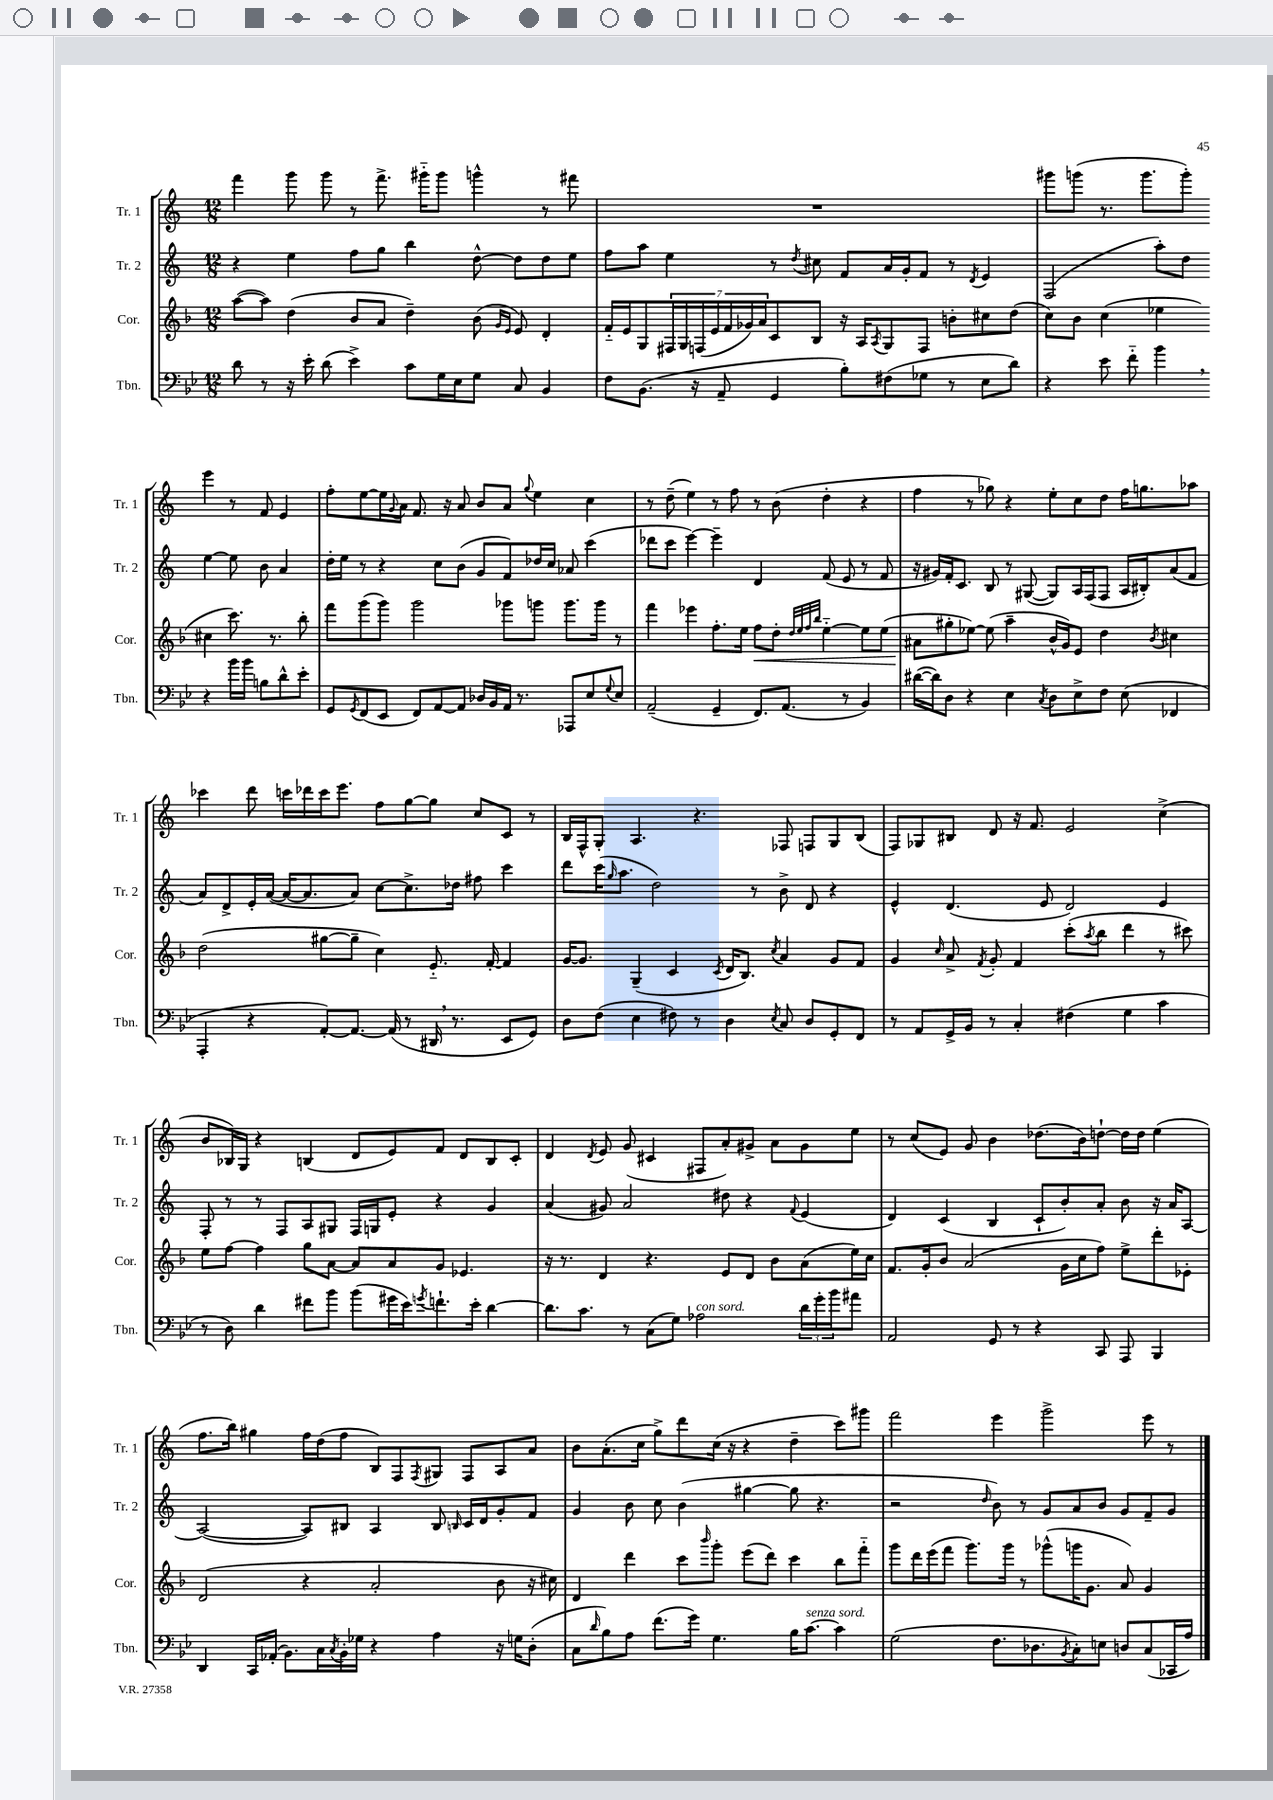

**kern	**kern	**kern	**kern
*staff4	*staff3	*staff2	*staff1
*clefF4	*clefG2	*clefG2	*clefG2
*k[b-e-]	*k[b-]	*k[]	*k[]
*M12/8	*M12/8	*M12/8	*M12/8
8d\	([8aa\L	4r	4fff\
8r	8aa\]J)	.	.
16r	(4dd\	4ee\	8ggg\
16e-'\	.	.	.
(8d\	.	.	8ggg\
4e-^\)	8b-/L	8ff\L	8r
.	8a/J	8gg\J	8.fff^\
8c\L	4dd~\)	4bb\	.
.	.	.	16ggg#'~\LK
16G\L	.	.	8ggg#\J
16E-\J	.	.	.
8G\J	(8b-\	[8dd^^\	4ggg^^\
.	16qqg/LL	.	.
.	16qqe/JJ	.	.
8C/	8e/)	8dd\]L	.
4BB-/	4d'/	8dd\	8r
.	.	8ee\J	8fff#\
=	=	=	=
8F\L	16f'~/LL	8ff\L	1.r
.	16e/J	.	.
(8.BB-\J	8G/	8aa\J	.
.	28F#/L	4ee\	.
.	28G/	.	.
16r	.	.	.
.	(28F/	.	.
.	28e/	.	.
8AA~/	.	.	.
.	28f/	.	.
.	28g-/)	.	.
.	28a/J	.	.
4GG/	8c/	8r	.
.	.	8qdd/	.
.	8B-/J	8cc#\	.
8B-'\L)	16r	8f/L	.
.	16A/LK	.	.
.	8qA/	.	.
(8F#\	8G/	16a/L	.
.	.	16g'/J	.
8G-\J	8F/J	8f/J	.
8r	8b'\L	8r	.
.	.	8qd/	.
8E-\L	8cc#\	4e/	.
8d\J)	(8dd\J	.	.
=	=	=	=
4r	8cc\L)	(2F/	8ggg#\L
.	8b-\J	.	(8ggg\J
8e-\	(4cc\	.	8.r
8f'~\	.	.	.
.	.	.	8.ggg\L
4b-\	4ee-\	8aa'\L)	.
.	.	8dd\J	8ggg'\J)
4r	4cc#\	[4ee\	4eee\
16b-\LL	8.ccc\)	8ee\]	8r
16b-\JJ	.	.	.
8B\L	.	8b\	8f/
.	8.r	.	.
8d^^\	.	4a/	4e/
8e-'\J	8bb-'\	.	.
=	=	=	=
8GG/L	8fff\L	16dd'\LL	8ff'\L
.	.	16ee\JJ	.
8qGG/	.	.	.
(8FF/	(8ggg\	8r	[8ee\
8EE-/J	8ggg\J)	4r	16ee\]L
.	.	.	8qqg/
.	.	.	16a\JJ
8FF/L)	2ggg\	.	8.f/
[8AA/	.	8cc\L	.
.	.	.	16r
8AA/]J	.	(8b\J	8a/
16D-/LL	.	8g/L	8b/L
16BB-/	.	.	.
16AA/JJ	8ggg-\L	8f/)	8a/J
8.r	.	.	.
.	.	.	8qqgg/
.	8ggg\J	16dd-/L	4ee\
.	.	16cc/JJ	.
8AAA-/L	8.ggg\L	8a-/	.
8E-/	.	(4ccc\	4cc\
.	16ggg\Jk	.	.
8qqG/	.	.	.
8E-/J	8r	.	.
=	=	=	=
(2AA~/	4fff\	8ddd-\L	8r
.	.	8ccc\J	(8dd~\
.	4eee-\	[4eee\)	4ee\)
4GG~/	8.ff'\L	4eee~\]	8r
.	.	.	8ff\
.	16ee\Jk	.	.
8.FF/L)	8ff\L	4d/	8r
.	8dd'\J	.	(8b\
(8.AA/J	.	.	.
.	32qqdd/LLL	.	.
.	32qqee/	.	.
.	32qqff/	.	.
.	32qqbb-/JJJ	.	.
.	[4ee'~\	(8f/	4dd'\
8r	.	8e/	.
4BB-/)	8ee\]L	8r	4r
.	(8ee\J	8f/	.
=	=	=	=
([16d#\LL	8a#\L	16r	4ff\
16d#\]J)	.	16g#/LL)	.
8D\J	8gg#'\	16f'/J	.
.	.	8.c/J	.
4r	[8ee-\J)	.	8r
.	(8ee-\]	8B/	8gg-\)
4E-\	4aa~\	8r	4r
.	.	([8G#/	.
8qC/	.	.	.
8D\L	16b-^^/LL	8G#/]L)	8ee'\L
.	16g/J)	.	.
8E-^\	8e/J	16A/L	8cc\
.	.	(16F/J	.
8F\J	4dd\	8F/J	8dd\J
(8E-\	.	16A/LL	16ff\LK
.	.	16B#'/J)	8.gg\
.	8qb-/	.	.
4FF-/	4cc#\	(8a/	.
.	.	8f/J	8aa-\J
=	=	=	=
4AAA'/	(2dd\	8a/L)	4ccc-\
.	.	8d^/	.
4r	.	16e'/L	8ddd\
.	.	([16a/JJ	.
.	.	16a/_LK	16ccc\LL
.	.	8.a/]	16ddd-\
[8AA'/L)	[8gg#\L	.	16ccc\J
.	.	.	8.eee\J
8.AA/_J	8gg#~\]J	8a/J)	.
.	4cc\)	[8cc\L	8ff\L
(16AA/]	.	.	.
8r	.	8.cc^\]	[8gg\
16DD#/	8.e'~/	.	8gg\]J
8.r	.	16dd-\Jk	.
.	.	8ff#\	8cc/L
.	[16f'/	.	.
8EE-/L	4f/]	4ccc\	8c/J
8GG/J)	.	.	8r
=	=	=	=
8D\L	[16g/LK	8ddd\L	16B/LL
.	8.g/]J	.	16F^^/J
(8F\J	.	(16ccc\K	8G'/J
.	.	16qqgg/	.
.	.	8.aa\J	.
4E-\	(4G~/	.	4.A/
.	.	2dd\)	.
8F#\)	4c/	.	.
8r	.	.	4.r
.	8qc/	.	.
4D\	16d/LK	.	.
.	8.B-/J)	.	.
.	.	8r	.
8qE-/	8qcc/	.	.
8C/	4a/	8b^\	8F-/
8D/L	.	8d/	8F/L
8GG'/	8g/L	4r	8G/
8FF/J	8f/J	.	(8B/J
=	=	=	=
8r	4g/	4e^^/	8F/L)
8AA/L	.	.	8G-/
.	16qqcc/	.	.
16GG^/L	8a^/	(4.d/	8B#/J
16BB-/JJ	.	.	.
.	8qf/	.	.
8r	8g'/	.	8d/
4C'/	4f/	.	16r
.	.	.	8.f/
.	.	8e/	.
(4F#\	(8ccc'\L	2d/)	2e/
.	8qaa/	.	.
.	8bb-\J	.	.
4G\	4ddd\	.	.
4c\	8r	4e/	(4cc^\
.	8ccc#\)	.	.
=	=	=	=
8r	8ee\L	8F'/	8b/L
8D\)	[8ff\J	8r	16B-/L)
.	.	.	16G/JJ
4d\	4ff\]	8r	4r
.	.	8F/L	.
8f#\L	8gg\L	8A/	(4B/
8b-\J	[8a\J	8G#/J	.
(8b-\L	8a/]L	16F/LL	8d/L
.	.	16G/J	.
16g#\L	8a/	8e'/J	8e/)
16e-\J)	.	.	.
8qg/	.	.	.
8.f`\	8g/J	4r	8f/J
.	4.e-/	.	8d/L
16e-'\Jk	.	.	.
[4d\	.	4g/	8B/
.	.	.	8c'/J
=	=	=	=
8.d\]L	16r	(4a/	4d/
.	8.r	.	.
8.c\J	.	.	.
.	.	.	8qd/
.	4d/	8g#/)	8e/
8r	.	2a/	(8g/
(8C\L	4.r	.	4c#/
8G\J)	.	.	.
2A-\	.	.	8F#/L
.	8e/L	8dd#\	8a'/)
.	8d/J	4r	8g#^/J
.	8b-\L	.	8a\L
.	.	8qqf/	.
24d\LL	(8a\	(4e/	8g#\
24g'\	.	.	.
24b-\J	.	.	.
8a#\J	16ee\L)	.	8ee\J
.	16cc\JJ	.	.
=	=	=	=
2AA/	8.f/L	4d/)	8r
.	.	.	(8cc/L
.	16g'/k	.	.
.	8b-/J	(4c/	8e/J)
.	(2a/	.	8g/
8GG/	.	4B/	4b\
8r	.	.	.
4r	.	8c`/L	(8.dd-\L
.	16g\LL	8b'/)	.
.	16cc\J	.	16b\k)
8CC/	8ff\J)	8a'/J	[8dd`\J
8AAA/	8ee^\L	8b\	16dd\]LL
.	.	.	16dd\JJ
4BBB-/	8ddd'\	16r	(4ee\
.	.	16a/LK	.
.	8e-'\J	[8A/J	.
=	=	=	=
4DD/	(2d/	(2A/_	8.ff\L
.	.	.	16bb\Jk)
16CC/LL	.	.	4gg#\
(16AA-'/JJ	.	.	.
8.BB-\L)	.	.	.
.	4r	8A/]L)	16ff\LL
16C\L	.	.	(16dd\J
8qC/	.	.	.
16BB-'\	.	8B#/J	8ff\J
16G-\JJ	.	.	.
4r	2a'/	4A/	8B/L)
.	.	.	8F/
.	.	.	8qF/
4A\	.	8B#/	8G#/J
.	.	16qqB/	.
.	.	16c/LL	8F/L
.	.	16d/J	.
16r	8b-\	8g'/	8A/
16G\LK	.	.	.
(8D'\J	16r	8f/J	8a/J
.	16cc#\)	.	.
=	=	=	=
8C\L	4d/	4g/	8b\L
16qqd/	.	.	.
8B-\)	.	.	(8.a'\
8A\J	4ddd\	8b\	.
.	.	.	16cc\Jk
(8.f\L	.	8cc\	8gg^\L)
.	8ccc\L	(4b\	8ddd\
16g\Jk)	.	.	.
.	16qqbbb-/	.	.
4.G\	8ggg'\J	.	(16cc\Jk
.	.	.	16r
.	(8eee\L	[4gg#\	4r
.	8ddd\J)	.	.
16B-\LK	4ccc\	8gg#\]	4dd~\
[8.c\J	.	.	.
.	.	4.r	.
4c\]	8bb-\L	.	8ccc\L)
.	8fff'~\J	.	8ggg#\J
=	=	=	=
(2G\	8ggg\L	2r	2fff\
.	16ddd\L	.	.
.	(16eee\J	.	.
.	8fff\J	.	.
.	8.ggg\L)	.	.
.	.	16qqdd/	.
8.F\L	.	8b\)	4eee\
.	16ggg\Jk	.	.
.	8r	8r	.
8.D-\	.	.	.
.	(8ggg-^^\L	8g/L	2ggg^\
8qBB-/	.	.	.
8C'\)	16ggg\K	8a/	.
.	8.g\J	.	.
8E\J	.	8b/J	.
8D/L	8a/)	8g/L	.
(8C/	4g/	8f~/	8eee\
16CC-/L	.	8g/J	8r
16A/JJ)	.	.	.
==	==	==	==
*-	*-	*-	*-
